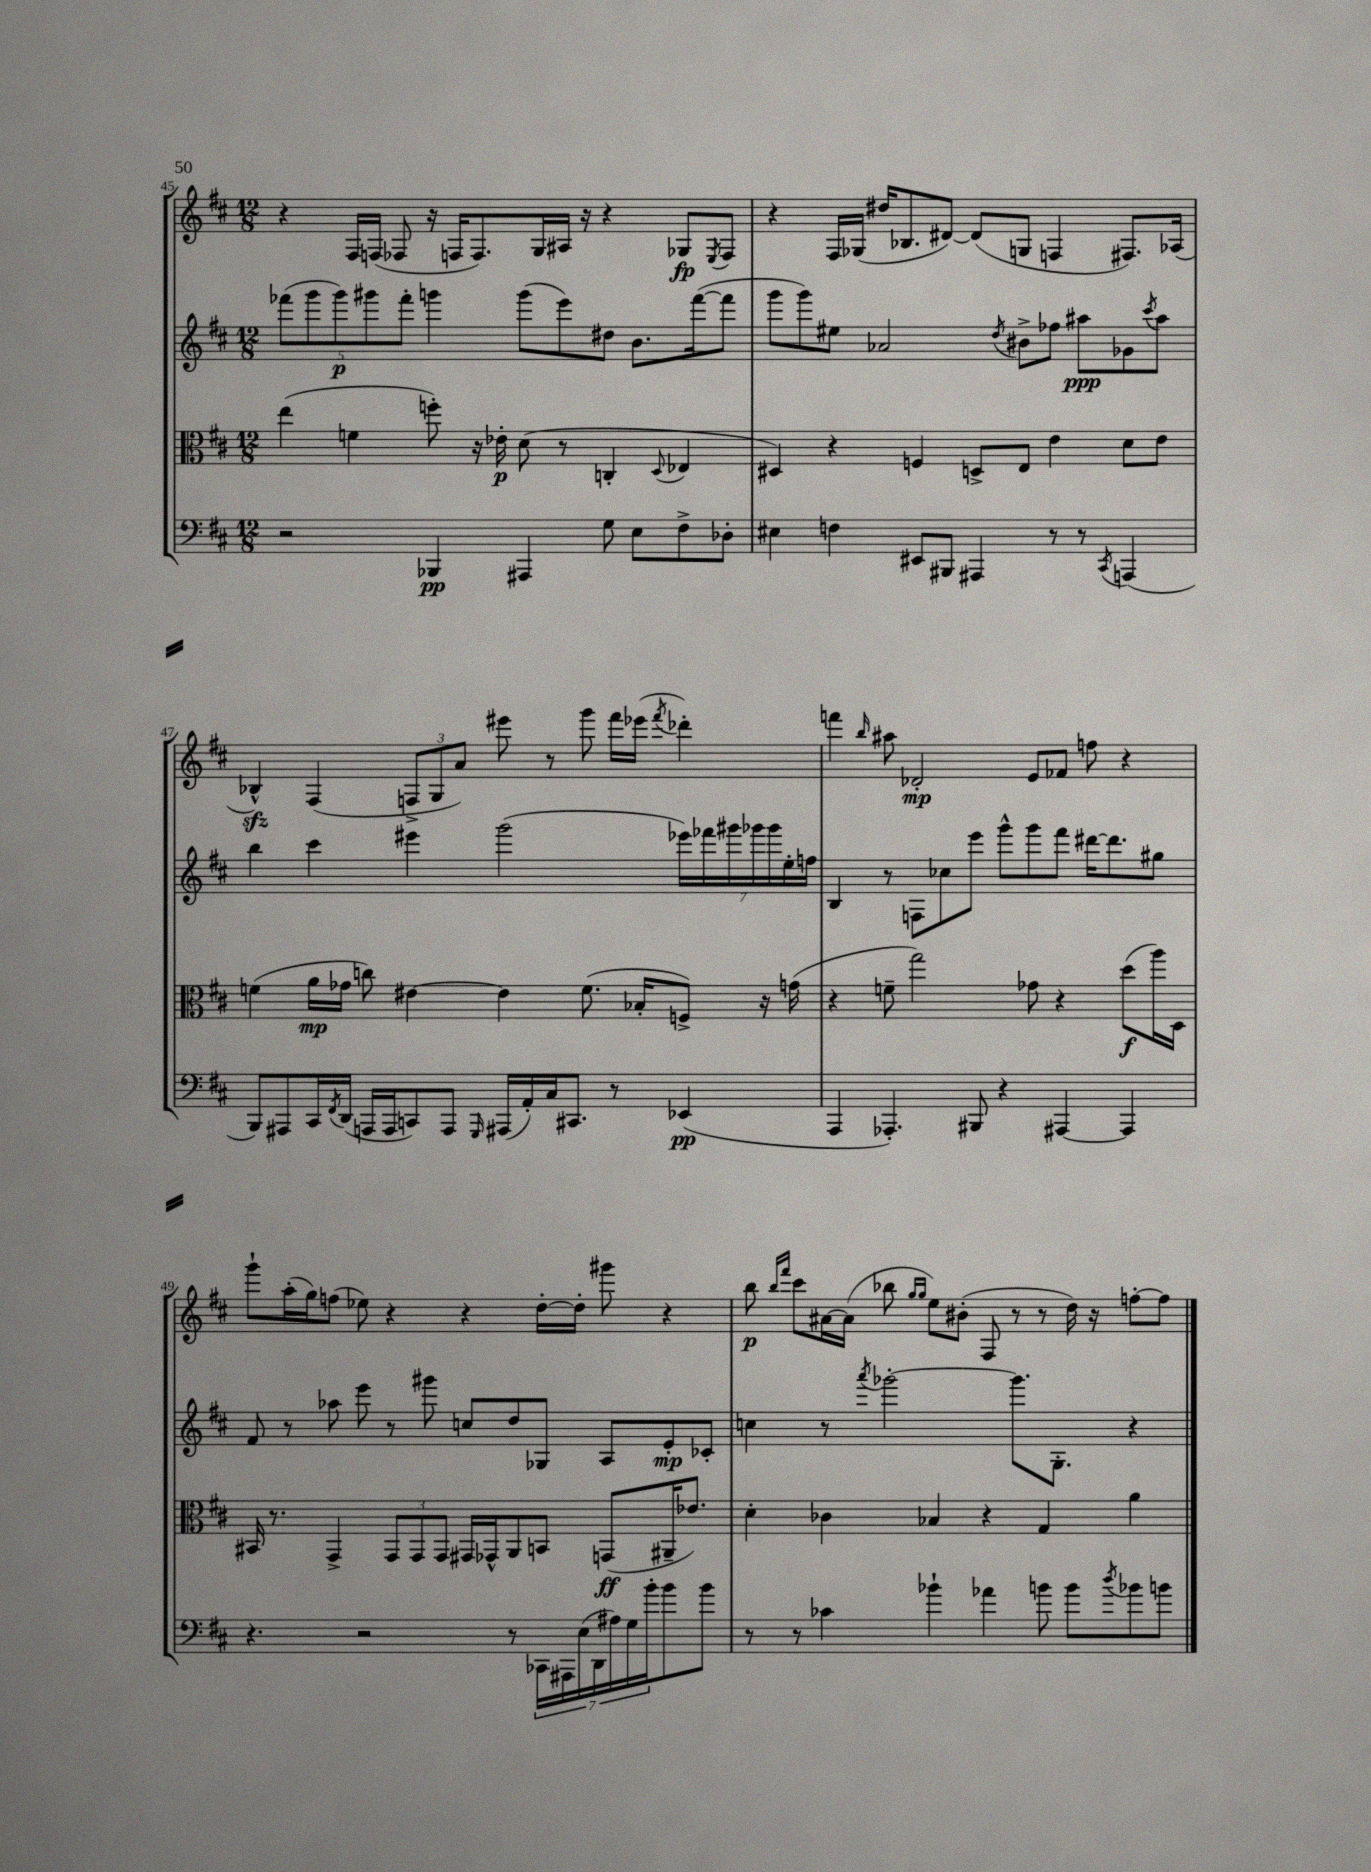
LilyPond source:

<<
\new StaffGroup <<
\new Staff = "s0" {
    \clef treble \key d \major \numericTimeSignature \time 12/8
    r4 fis16 f16( fes8 r16 f16 f8.) g16 ais16 r16 r4 ges8\fp \acciaccatura { e8 } f8 |
    r4 fis16 ges16( dis''16 bes8. dis'8~) dis'8( g8 f4 fis8.) aes16( |
    bes4-^\sfz) fis4( \tuplet 3/2 { f8-> g8 a'8) } eis'''8 r8 g'''8 fis'''16 ees'''16( \acciaccatura { fis'''8 } des'''4-.) |
    f'''4 \grace { b''16 } ais''8 des'2-.\mp e'8 fes'8 f''8 r4 |
    g'''8-! a''16-.( g''16) f''8( ees''8) r4 r4 d''16~-. d''16-. gis'''8 r4 |
    b''8\p \grace { b''16 fis'''16 } cis'''8 ais'16~ ais'16( bes''8 \grace { g''16 g''16 } e''8) bis'8-.( fis8 r8 r8 d''16) r16 f''8~-. f''8 \bar "|." |
}
\new Staff = "s1" {
    \clef treble \key d \major \numericTimeSignature \time 12/8
    \tuplet 5/4 { fes'''8( g'''8 g'''8\p) gis'''8 fes'''8-. } g'''4 g'''8( e'''8) dis''8 b'8. fes'''16~( fes'''8 |
    g'''8 g'''8) eis''8 aes'2 \acciaccatura { d''8 } bis'8-> fes''8 ais''8\ppp ges'8 \acciaccatura { cis'''8 } ais''8 |
    b''4 cis'''4 eis'''4 g'''2( \tuplet 7/4 { ees'''16) fes'''16 gis'''16 ges'''16 ges'''16 e''16-. f''16 } |
    b4 r8 f8 ces''8 e'''8 g'''8-^ g'''8 fis'''8 dis'''16~ dis'''8. gis''8 |
    fis'8 r8 aes''8 e'''8 r8 gis'''8 c''8 d''8 ges8 a8 e'8-.\mp ces'8-. |
    c''4 r8 \acciaccatura { a'''8 } ges'''2~-. ges'''8. g8.-. r4 \bar "|." |
}
\new Staff = "s2" {
    \clef alto \key d \major \numericTimeSignature \time 12/8
    e''4( f'4 f''8-.) r16 ees'16-.\p d'8( r8 c4-. \appoggiatura { d8 } ees4 |
    dis4) r4 f4 d8-> e8 e'4 d'8 e'8 |
    f'4( a'16\mp ges'16 c''8) eis'4~ eis'4 f'8.( bes16-. f8->) r16 g'16( |
    r4 f'8-- g''2) ges'8 r4 d''8\f( a''16) d16 |
    bis,16 r8. g,4-> \tuplet 3/2 { g,8 g,8 g,8 } gis,16 ges,16-^ a,8 b,8 g,8\ff( ais,16-- ees'8.) |
    d'4-. ces'4 bes4 r4 g4 a'4 \bar "|." |
}
\new Staff = "s3" {
    \clef bass \key d \major \numericTimeSignature \time 12/8
    r2 bes,,4\pp ais,,4 g8 e8 fis8-> des8-. |
    eis4 f4 eis,8 bis,,8 ais,,4 r8 r8 \acciaccatura { cis,8 } a,,4( |
    b,,8) ais,,8 cis,16 \acciaccatura { fis,8 } d,16( a,,16 a,,16 c,8) a,,8 \grace { g,,16 } ais,,16( a,16-.) cis16 cis,8. r8 ees,4\pp( |
    a,,4 aes,,4.-.) bis,,8 r4 ais,,4~ ais,,4 |
    r4. r2 r8 \tuplet 7/4 { ces,16 ais,,16 e16( d,16 ais16) g16 b'16-. } b'8 b'8 |
    r8 r8 ces'4 bes'4-! aes'4 b'8 b'8 \acciaccatura { d''8 } bes'8 b'8 \bar "|." |
}
>>
>>
\layout { \context { \Score currentBarNumber = #45 } }
